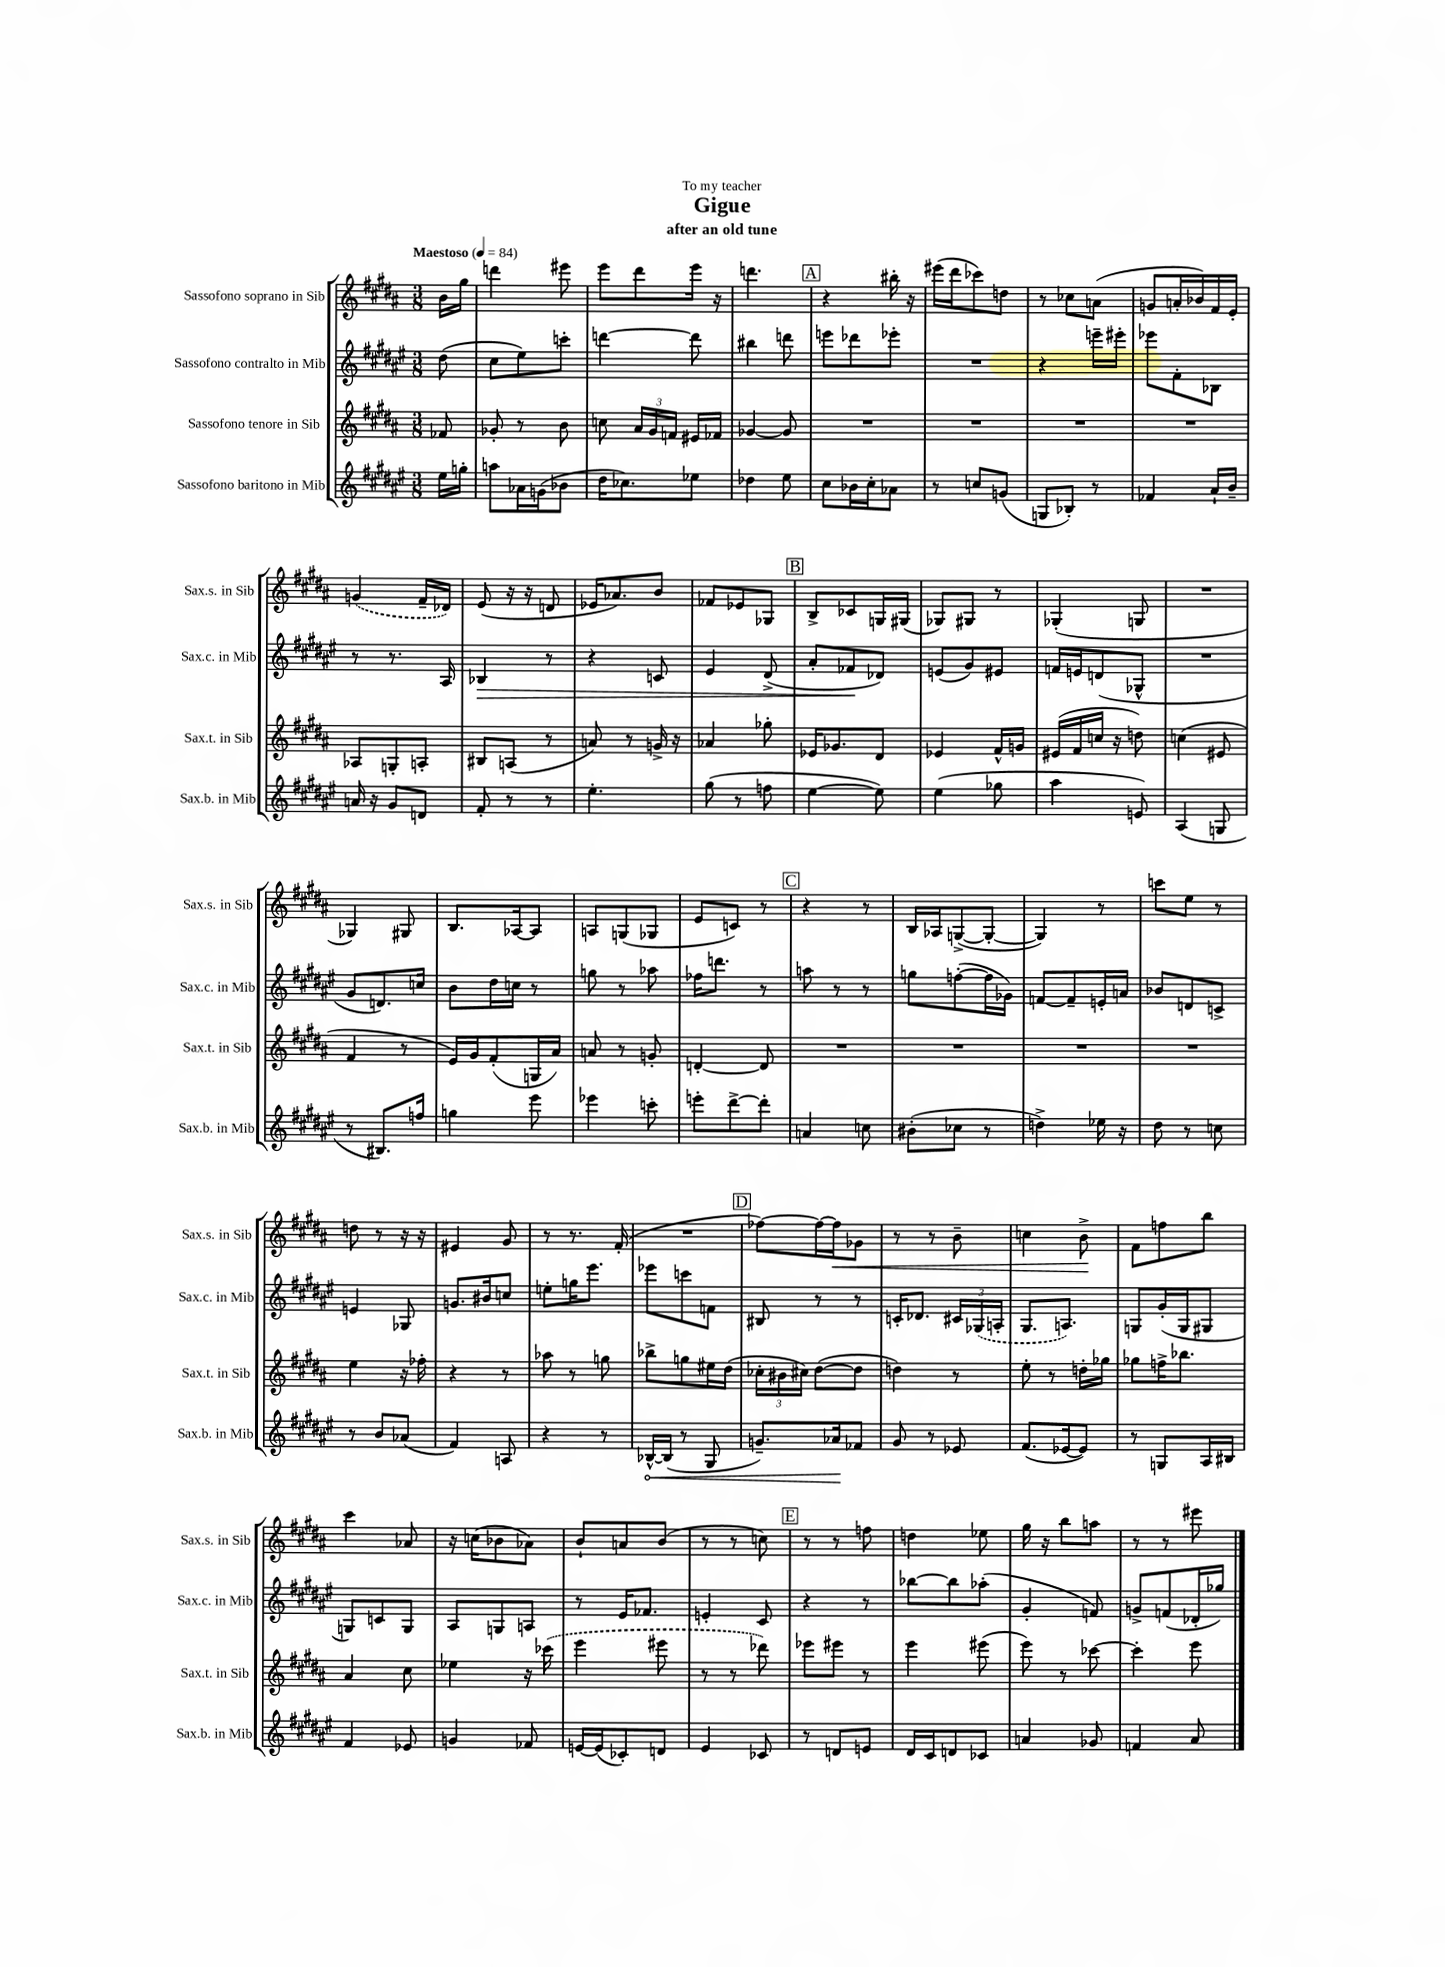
\header { title = "Gigue" subtitle = "after an old tune" dedication = "To my teacher" }
<<
\new StaffGroup <<
\new Staff = "s0" \with { instrumentName = "Sassofono soprano in Sib" shortInstrumentName = "Sax.s. in Sib" } {
    \clef treble \key b \major \numericTimeSignature \time 3/8 \partial 8 \tempo "Maestoso" 4 = 84
    \autoBeamOff b'16[ gis''16] |
    d'''4 eis'''8 |
    e'''8[ dis'''8 e'''16] r16 |
    d'''4. |
    \mark \markup { \box "A" } r4 bis''16-. r16 |
    eis'''16[( dis'''16 ces'''8) d''8] |
    r8 ces''8[ a'8]( |
    g'8[ a'16-. bes'16) fis'16 e'16]-. |
    \once \slurDashed g'4( fis'16[-- des'16]) |
    e'8( r16 r16 d'8 |
    ees'16[ aes'8.) b'8] |
    fes'8[ ees'8 ges8] |
    \mark \markup { \box "B" } b8[-> ces'8 g16 gis16]( |
    ges8[) gis8] r8 |
    ges4-.( g8 |
    R4. |
    ges4) gis8 |
    b8.[ aes16~ aes8] |
    a8[ g8( ges8] |
    e'8[ c'8]) r8 |
    \mark \markup { \box "C" } r4 r8 |
    b16[ aes16 g8~->( g8]~-. |
    g4) r8 |
    c'''8[ e''8] r8 |
    d''8 r8 r16 r16 |
    eis'4 gis'8 |
    r8 r8. fis'16-.( |
    R4. |
    \mark \markup { \box "D" } fes''8[~) fes''16~ fes''16\< ges'8] |
    r8 r8 b'8-- |
    c''4 b'8->\! |
    fis'8[ f''8 b''8] |
    cis'''4 aes'8 |
    r16 c''16[( bes'8 aes'8]) |
    b'8[-! a'8 b'8]( |
    r8 r8 c''8) |
    \mark \markup { \box "E" } r8 r8 f''8 |
    d''4 ees''8 |
    gis''16 r16 b''8[ a''8] |
    r8 r8 eis'''8 \bar "|." |
}
\new Staff = "s1" \with { instrumentName = "Sassofono contralto in Mib" shortInstrumentName = "Sax.c. in Mib" } {
    \clef treble \key fis \major \numericTimeSignature \time 3/8 \partial 8
    \autoBeamOff dis''8( |
    cis''8[ eis''8) c'''8]-. |
    d'''4~ d'''8 |
    bis''4 d'''8 |
    \mark \markup { \box "A" } e'''8[ des'''8 ees'''8]-. |
    R4. |
    r4 e'''16[-- eis'''16]-. |
    ees'''8[ fis'8-. bes8] |
    r8 r8. ais16 |
    bes4\> r8 |
    r4 c'8 |
    eis'4 dis'8->( |
    \mark \markup { \box "B" } ais'8[-. fes'8\! des'8]) |
    e'8[( gis'8) eis'8] |
    f'16[ e'16 d'8( ges8]-^ |
    R4. |
    gis'8[ d'8.) c''16] |
    b'8[ dis''16 c''16] r8 |
    g''8 r8 aes''8 |
    fes''16[ d'''8.] r8 |
    \mark \markup { \box "C" } a''8 r8 r8 |
    g''8[ f''8~-.( f''16 ges'16]) |
    f'8[~ f'8-- e'16-. a'16] |
    bes'8[ d'8 c'8]-> |
    e'4 ges8 |
    g'8.[ bis'16 c''8] |
    e''8[-. g''16 eis'''8.] |
    ees'''8[ c'''8 f'8] |
    \mark \markup { \box "D" } bis8 r8 r8 |
    c'16[-. des'8.] \tuplet 3/2 { cis'16[ \once \slurDashed ges16( a16]-. } |
    gis8.[ a8.]) |
    g8[ gis'16-.( g16 gis8] |
    g8[) c'8 g8] |
    ais8[ g8 a8] |
    r8 eis'16[ fes'8.] |
    e'4-. cis'8 |
    \mark \markup { \box "E" } r4 r8 |
    bes''8[~ bes''8 aes''8]-.( |
    gis'4-. f'8) |
    g'8[-> f'8( des'16-. ges''16]) \bar "|." |
}
\new Staff = "s2" \with { instrumentName = "Sassofono tenore in Sib" shortInstrumentName = "Sax.t. in Sib" } {
    \clef treble \key b \major \numericTimeSignature \time 3/8 \partial 8
    \autoBeamOff fes'8 |
    ges'8-. r8 b'8 |
    c''8 \tuplet 3/2 { ais'16[ gis'16 f'16] } eis'16[ fes'16] |
    ges'4~ ges'8 |
    \mark \markup { \box "A" } R4. |
    R4. |
    R4. |
    R4. |
    aes8[ g8-. a8]-. |
    bis8[ a8]( r8 |
    a'8) r8 g'16-> r16 |
    aes'4 ges''8-. |
    \mark \markup { \box "B" } ees'16[ ges'8. dis'8] |
    ees'4 fis'16[-^ g'16] |
    eis'16[( fis'16 c''16] r16 d''8) |
    c''4( eis'8 |
    fis'4 r8 |
    e'16[) gis'16 fis'8-.( g16 ais'16]) |
    a'8 r8 g'8-. |
    d'4~-. d'8 |
    \mark \markup { \box "C" } R4. |
    R4. |
    R4. |
    R4. |
    e''4 r16 fes''16-. |
    r4 r8 |
    aes''8 r8 g''8 |
    bes''8[-> g''8 eis''16 dis''16]( |
    \mark \markup { \box "D" } \tuplet 3/2 { ces''16[-. bis'16 cis''16]) } dis''8[~( dis''8] |
    d''4) r8 |
    e''8-. r8 d''16[-. ges''16] |
    ges''8[ f''16-> bes''8.] |
    ais'4 cis''8 |
    ees''4 r16 \once \slurDashed ces'''16( |
    e'''4 eis'''8 |
    r8 r8 des'''8) |
    \mark \markup { \box "E" } ees'''8[ eis'''8] r8 |
    e'''4 eis'''8( |
    e'''8) r8 ces'''8~ |
    ces'''4-. e'''8 \bar "|." |
}
\new Staff = "s3" \with { instrumentName = "Sassofono baritono in Mib" shortInstrumentName = "Sax.b. in Mib" } {
    \clef treble \key fis \major \numericTimeSignature \time 3/8 \partial 8
    \autoBeamOff eis''16[ g''16]-. |
    a''8[ aes'16 g'16( bes'8] |
    dis''16[ ces''8.) ees''8] |
    des''4 eis''8 |
    \mark \markup { \box "A" } cis''8[ bes'16 cis''16-. aes'8] |
    r8 c''8[ g'8]( |
    g8[ bes8]-.) r8 |
    fes'4 ais'16[-! b'16]-- |
    a'16 r16 gis'8[ d'8] |
    fis'8-. r8 r8 |
    eis''4.-. |
    gis''8( r8 f''8 |
    \mark \markup { \box "B" } eis''4~ eis''8) |
    eis''4( ges''8 |
    ais''4 e'8) |
    ais4( g8 |
    r8 bis8.[) f''16] |
    g''4 eis'''8 |
    ees'''4 c'''8-. |
    e'''8[-. dis'''8~-> dis'''8]-. |
    \mark \markup { \box "C" } a'4 c''8 |
    bis'8[-.( ces''8] r8 |
    d''4->) ees''16 r16 |
    dis''8 r8 c''8 |
    r8 b'8[ aes'8]( |
    fis'4) a8 |
    r4 r8 |
    \once \override Hairpin.circled-tip = ##t bes16[~-^\< bes16]( r8 gis8 |
    \mark \markup { \box "D" } g'8.[--) aes'16\! fes'8] |
    gis'8 r8 ees'8 |
    fis'8.[( ees'16~ ees'8]) |
    r8 g8[ ais16 bis16] |
    fis'4 ees'8 |
    g'4 fes'8 |
    e'16[~ e'16( ces'8-.) d'8] |
    eis'4 ces'8 |
    \mark \markup { \box "E" } r8 d'8[ e'8] |
    dis'16[ cis'16 d'8 ces'8] |
    a'4 ges'8 |
    f'4 ais'8 \bar "|." |
}
>>
>>
\layout { \context { \Score \remove "Bar_number_engraver" } }
